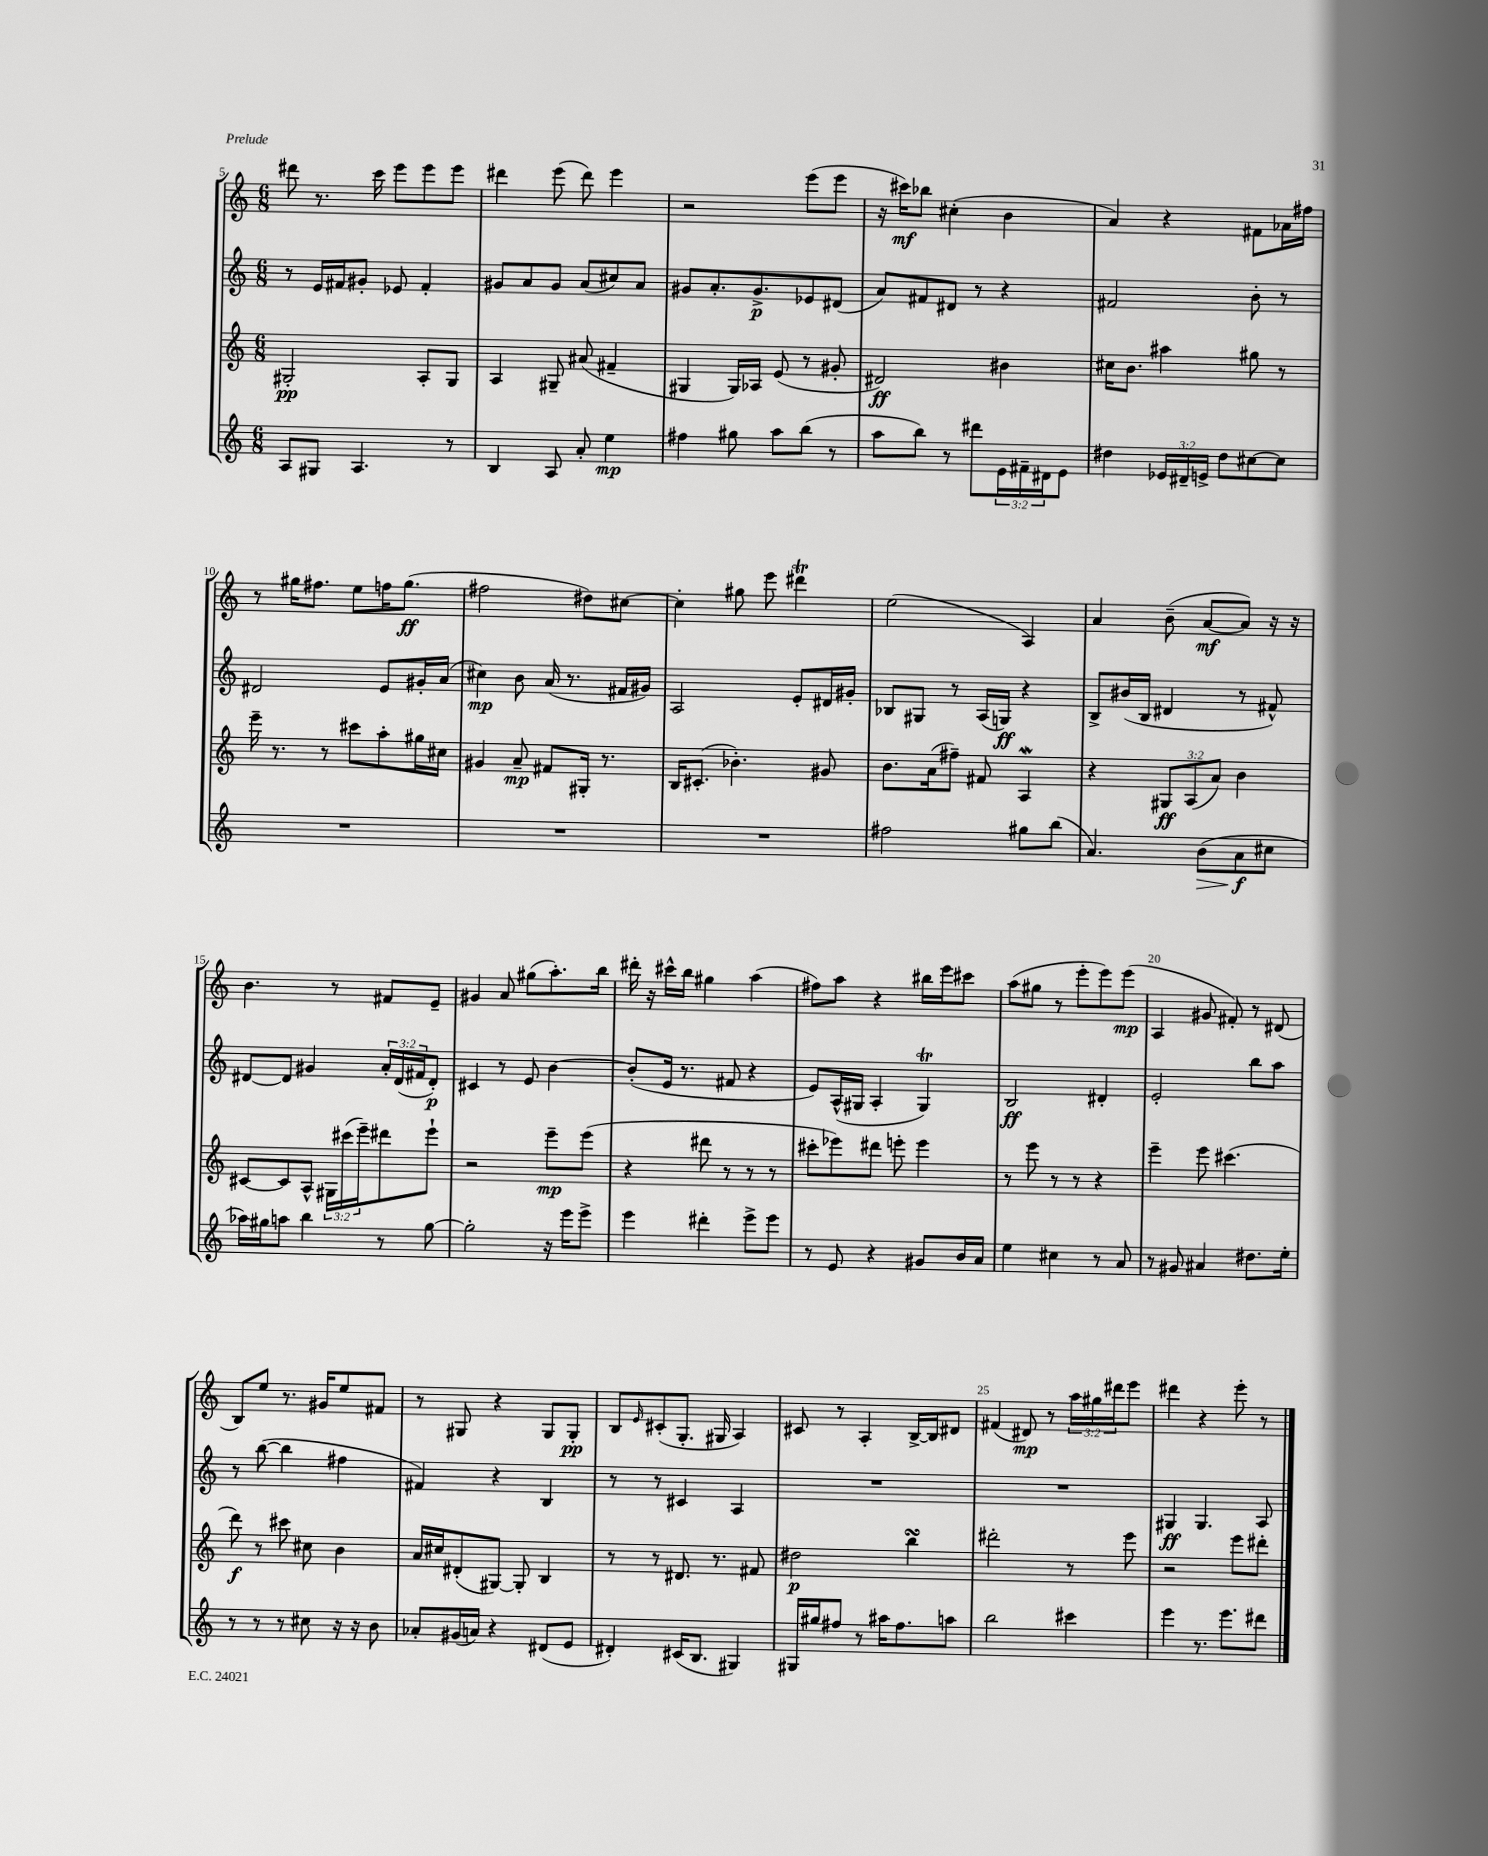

**kern	**kern	**kern	**kern
*staff4	*staff3	*staff2	*staff1
*clefG2	*clefG2	*clefG2	*clefG2
*k[]	*k[]	*k[]	*k[]
*M6/8	*M6/8	*M6/8	*M6/8
8A	2G#'	8r	8ddd#
8G#	.	16e	8.r
.	.	16f#	.
4.A	.	8g#'	.
.	.	.	16ccc
.	.	8e-	8eee
.	8A'	4f#'	8eee
8r	8G#	.	8eee
=	=	=	=
4B	4A	8g#	4ddd#
.	.	8a	.
8A	8G#~	8g#	(8eee
8a'	(8a#	(8a	8ddd#)
4ee	4f#~	8cc#)	4eee
.	.	8a	.
=	=	=	=
4ff#	4G#	8g#	2r
.	.	8.a'	.
8gg#	16G#)	.	.
.	16A-	8.g#^	.
8aa	(8e	.	.
(8bb	8r	8e-	(8eee
8r	8g#'	(8d#	8eee
=	=	=	=
8aa	2d#)	8a)	16r
.	.	.	16ccc#)
8bb)	.	8f#	8bb-
8r	.	8d#	(4cc#'
8ddd#	.	8r	.
24e	4b#	4r	4b
24f#~	.	.	.
24d#	.	.	.
8e	.	.	.
=	=	=	=
4dd#	16cc#	2f#	4a)
.	8.b	.	.
24e-	4aa#	.	4r
24d#~	.	.	.
24e^	.	.	.
8dd#	.	.	.
[8cc#	8gg#	8b'	8f#
8cc#]	8r	8r	16a-
.	.	.	16ff#
=	=	=	=
2.r	16eee~	2d#	8r
.	8.r	.	.
.	.	.	16gg#
.	.	.	8.ff#
.	8r	.	.
.	8ccc#	.	8ee
.	8aa'	8e	16ff
.	.	.	(8.gg#
.	16gg#	16g#'	.
.	16cc#	(16a	.
=	=	=	=
2.r	4g#	4cc#)	2ff#
.	8a~	8b	.
.	8f#	(16a	.
.	.	8.r	.
.	16G#'	.	8dd#)
.	8.r	.	.
.	.	16f#	[8cc#
.	.	16g#)	.
=	=	=	=
2.r	16B	2A	4cc#']
.	(8.c#'	.	.
.	4.b-')	.	8gg#
.	.	.	8eee
.	.	8e'	4ddd#
.	8g#	16d#	.
.	.	16g#'	.
=	=	=	=
2ff#	8.b	8B-	(2ee
.	.	8G#	.
.	(16a	.	.
.	8ff#~)	8r	.
.	8f#	(16A	.
.	.	16G)	.
8gg#	4A	4r	4A)
(8bb	.	.	.
=	=	=	=
4.a)	4r	8B^	4a
.	.	(16b#	.
.	.	16B	.
.	12G#	4d#	(8b~
.	(12A	.	.
(8b	.	.	[8a
.	12a)	.	.
8a	4b	8r	8a])
8cc#	.	8f#^^)	16r
.	.	.	16r
=	=	=	=
16aa-)	[8c#	[8d#	4.b
16gg#	.	.	.
8aa	8c#]	8d#]	.
4bb	8A^^	4g#	.
.	24G#	.	8r
.	(24ccc#	.	.
.	24eee~)	.	.
8r	8ddd#	24a'	8f#
.	.	(24d#	.
.	.	24f#	.
[8gg#	8eee`	8d#')	8e~
=	=	=	=
2gg#']	2r	4c#	4g#
.	.	8r	8a
.	.	8e	(8gg#
16r	8eee~	[4b	8.aa')
16eee	.	.	.
8eee^	(8eee	.	.
.	.	.	16bb
=	=	=	=
4eee	4r	(8b']	16ddd#'
.	.	.	16r
.	.	16e	16ccc#^^
.	.	8.r	16bb
4ddd#'	8ddd#	.	4gg#
.	8r	8f#	.
8eee^	8r	4r	(4aa
8eee	8r	.	.
=	=	=	=
8r	8ccc#'	8e)	8ff#)
8e	8eee-)	(16A^^	8aa
.	.	16G#	.
4r	8ddd#	4A'	4r
.	8eee'	.	.
8g#	4eee	4G#)	16bb#
.	.	.	16eee
16b	.	.	8ccc#
16a	.	.	.
=	=	=	=
4ee	8r	2B	(8aa
.	8eee	.	8gg#
4cc#	8r	.	8r
.	8r	.	8eee'
8r	4r	4d#'	8eee)
8a	.	.	(8eee
=	=	=	=
8r	4eee~	2e'	4A
8g#	.	.	.
4a#	8eee	.	8g#
.	(4.ccc#	.	8f#')
8.dd#	.	8bb	8r
.	.	8aa	(8d#
16ee'	.	.	.
=	=	=	=
8r	8ddd)	8r	8B)
8r	8r	([8bb	8ee
8r	8ccc#	4bb]	8.r
8cc#	8cc#	.	.
.	.	.	16g#
16r	4b	4ff#	8ee
16r	.	.	.
8b	.	.	8f#
=	=	=	=
8a-'	16a	4f#)	8r
.	16cc#	.	.
(16g#	(8d#'	.	8G#
16a)	.	.	.
4r	[8G#)	4r	4r
.	8G#']	.	.
(8d#	4B	4B	8G#
8e	.	.	8G#'
=	=	=	=
4d#')	8r	8r	8B
.	.	.	16qqe
.	8r	8r	(8c#'
(16c#	8.d#	4c#	8.G'
8.B	.	.	.
.	8.r	.	16G#
4G#)	.	4A	4A)
.	8f#	.	.
=	=	=	=
16G#	2dd#	2.r	8c#
16gg#	.	.	.
8ff#	.	.	8r
8r	.	.	4A'
16aa#	.	.	.
8.ff#	.	.	.
.	4bb	.	[16B^
.	.	.	16B]
8aa	.	.	8d#
=	=	=	=
2bb	2ddd#'	2.r	(4f#
.	.	.	8d#)
.	.	.	8r
4ccc#	8r	.	24aa
.	.	.	24gg#
.	.	.	24ddd#
.	8eee	.	8eee
=	=	=	=
4eee	2r	4G#	4ddd#
8.r	.	4.G#	4r
8.eee	.	.	.
.	8eee	.	8eee'
8ddd#	8ddd#'	8A	8r
==	==	==	==
*-	*-	*-	*-
